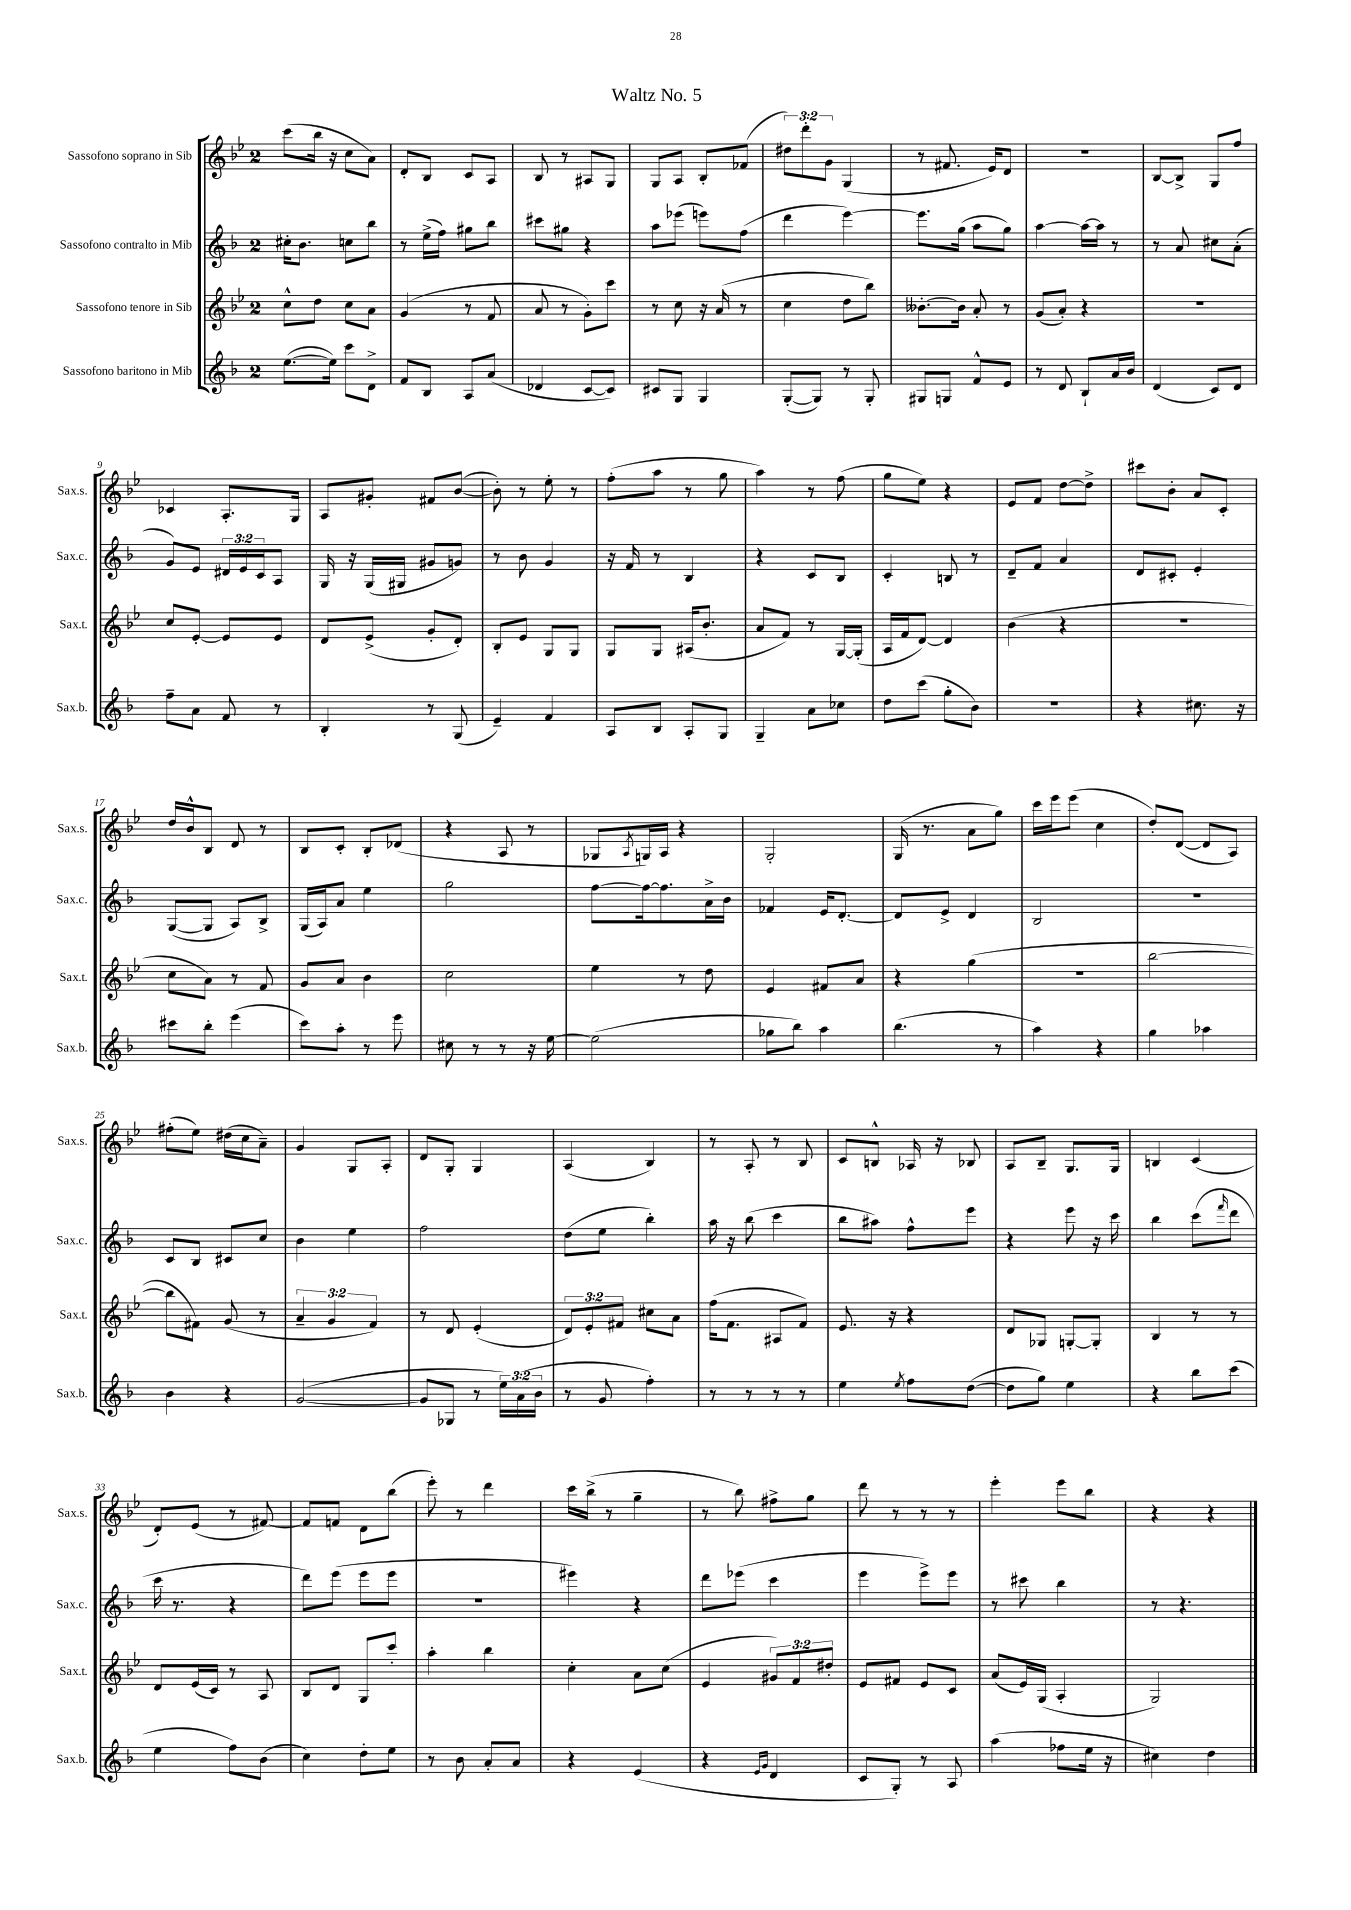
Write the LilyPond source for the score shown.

\header { title = "Waltz No. 5" }
<<
\new StaffGroup <<
\new Staff = "s0" \with { instrumentName = "Sassofono soprano in Sib" shortInstrumentName = "Sax.s." } {
    \clef treble \key bes \major \once \override Staff.TimeSignature.style = #'single-digit \time 2/4 \override Staff.TupletNumber.text = #tuplet-number::calc-fraction-text
    c'''8( bes''16 r16 c''8 a'8) |
    d'8-. bes8 c'8 a8 |
    bes8 r8 ais8 g8 |
    g8 a8 bes8-. fes'8( |
    \tuplet 3/2 { dis''8) d'''8-. g'8 } g4( |
    r8 fis'8. ees'16) d'8 |
    r2 |
    bes8~ bes8-> g8 f''8 |
    ces'4 a8.-. g16 |
    a8 gis'8-. fis'8 bes'8~( |
    bes'8-.) r8 ees''8-. r8 |
    f''8-.( a''8 r8 g''8 |
    a''4) r8 f''8( |
    g''8 ees''8) r4 |
    ees'8 f'8 d''8~ d''8-> |
    cis'''8 bes'8-. a'8 c'8-. |
    d''16 bes'16-^ bes8 d'8 r8 |
    bes8 c'8-. bes8-. des'8( |
    r4 a8 r8 |
    ges8 \acciaccatura { a8 } g16) a16 r4 |
    g2-. |
    g16( r8. a'8 g''8) |
    c'''16 ees'''16 ees'''8( c''4 |
    d''8-.) d'8~( d'8 a8) |
    fis''8-.( ees''8) dis''16( c''16 a'8--) |
    g'4 g8 a8-. |
    d'8 g8-. g4 |
    a4( bes4) |
    r8 a8-. r8 bes8 |
    c'8 b8-^ aes16 r16 bes8 |
    a8 bes8-- g8. g16 |
    b4 c'4( |
    d'8-.) ees'8( r8 fis'8~) |
    fis'8 f'8 d'8 bes''8( |
    ees'''8-.) r8 d'''4 |
    c'''16 bes''16->( r8 g''4-- |
    r8 bes''8) fis''8-> g''8 |
    d'''8 r8 r8 r8 |
    ees'''4-. ees'''8 bes''8 |
    r4 r4 \bar "|." |
}
\new Staff = "s1" \with { instrumentName = "Sassofono contralto in Mib" shortInstrumentName = "Sax.c." } {
    \clef treble \key f \major \once \override Staff.TimeSignature.style = #'single-digit \time 2/4 \override Staff.TupletNumber.text = #tuplet-number::calc-fraction-text
    cis''16-. bes'8. c''8 bes''8 |
    r8 e''16->( f''16) gis''8 bes''8 |
    cis'''8 gis''8 r4 |
    a''8 ees'''8( e'''8) f''8( |
    d'''4 e'''4~) |
    e'''8. g''16( a''8 g''8) |
    a''4~ a''16~ a''16 r8 |
    r8 a'8 cis''8 a'8-.( |
    g'8) e'8 \tuplet 3/2 { dis'16 e'16 c'16 } a8 |
    g16 r16 g16( gis16 gis'8 g'8) |
    r8 bes'8 g'4 |
    r16 f'16 r8 bes4 |
    r4 c'8 bes8 |
    c'4-. b8 r8 |
    d'8-- f'8 a'4 |
    d'8 cis'8-. e'4-. |
    g8~( g8 a8) bes8-> |
    g16( a16) a'8 e''4 |
    g''2 |
    f''8~ f''16~ f''8. a'16-> bes'16 |
    fes'4 e'16 d'8.~-. |
    d'8 e'8-> d'4 |
    bes2 |
    R2 |
    c'8 bes8 cis'8 c''8 |
    bes'4 e''4 |
    f''2 |
    d''8( e''8 bes''4-.) |
    a''16 r16 bes''8( c'''4 |
    bes''8 ais''8) f''8-^ e'''8 |
    r4 e'''8 r16 c'''16 |
    bes''4 c'''8( \grace { f'''16 } d'''8 |
    c'''16 r8. r4 |
    d'''8) e'''8( e'''8 e'''8 |
    R2 |
    eis'''4) r4 |
    d'''8 ees'''8( c'''4 |
    e'''4 e'''8->) e'''8 |
    r8 cis'''8 bes''4 |
    r8 r4. \bar "|." |
}
\new Staff = "s2" \with { instrumentName = "Sassofono tenore in Sib" shortInstrumentName = "Sax.t." } {
    \clef treble \key bes \major \once \override Staff.TimeSignature.style = #'single-digit \time 2/4 \override Staff.TupletNumber.text = #tuplet-number::calc-fraction-text
    c''8-^ d''8 c''8 a'8 |
    g'4( r8 f'8 |
    a'8 r8 g'8-.) c'''8 |
    r8 c''8 r16 a'16( r8 |
    c''4 d''8 bes''8) |
    beses'8.~-. beses'16 a'8-. r8 |
    g'8( a'8-.) r4 |
    r2 |
    c''8 ees'8~-. ees'8 ees'8 |
    d'8 ees'8->( g'8-. d'8-.) |
    bes8-. ees'8 g8 g8 |
    g8 g8 ais16( bes'8.-. |
    a'8 f'8) r8 g16~ g16-.( |
    a16 f'16 d'8~) d'4 |
    bes'4( r4 |
    R2 |
    c''8 a'8) r8 f'8 |
    g'8 a'8 bes'4 |
    c''2 |
    ees''4 r8 d''8 |
    ees'4 fis'8 a'8 |
    r4 g''4( |
    R2 |
    bes''2~ |
    bes''8 fis'8) g'8( r8 |
    \tuplet 3/2 { a'4-- g'4 f'4) } |
    r8 d'8 ees'4-.( |
    \tuplet 3/2 { d'8) ees'8-. fis'8 } cis''8 a'8 |
    f''16( f'8. ais8 f'8) |
    ees'8. r16 r4 |
    d'8 ges8 g8~-. g8-. |
    bes4 r8 r8 |
    d'8 ees'16( c'16) r8 a8 |
    bes8 d'8 g8 c'''8-. |
    a''4-. bes''4 |
    c''4-. a'8 c''8( |
    ees'4 \tuplet 3/2 { gis'8) f'8 dis''8-. } |
    ees'8 fis'8 ees'8 c'8 |
    a'8( ees'16) g16( a4-. |
    g2) \bar "|." |
}
\new Staff = "s3" \with { instrumentName = "Sassofono baritono in Mib" shortInstrumentName = "Sax.b." } {
    \clef treble \key f \major \once \override Staff.TimeSignature.style = #'single-digit \time 2/4 \override Staff.TupletNumber.text = #tuplet-number::calc-fraction-text
    e''8.~( e''16) c'''8 d'8-> |
    f'8 bes8 a8 a'8( |
    des'4 c'8~ c'8) |
    cis'8 g8 g4 |
    g8~-.( g8) r8 g8-. |
    gis8 g8 f'8-^ e'8 |
    r8 d'8 bes8-! a'16 bes'16 |
    d'4( c'8) d'8 |
    f''8-- a'8 f'8 r8 |
    bes4-. r8 g8( |
    e'4--) f'4 |
    a8 bes8 a8-. g8 |
    g4-- a'8 ces''8 |
    d''8 c'''8( g''8-. bes'8) |
    r2 |
    r4 cis''8. r16 |
    cis'''8 bes''8-. e'''4( |
    c'''8) a''8-. r8 e'''8 |
    cis''8 r8 r8 r16 e''16~ |
    e''2( |
    ges''8 bes''8) a''4 |
    bes''4.( r8 |
    a''4) r4 |
    g''4 aes''4 |
    bes'4 r4 |
    g'2~( |
    g'8 ges8 r8 \tuplet 3/2 { e''16) a'16( bes'16 } |
    r8 g'8 f''4-.) |
    r8 r8 r8 r8 |
    e''4 \acciaccatura { e''8 } f''8 d''8~( |
    d''8 g''8) e''4 |
    r4 bes''8 c'''8( |
    e''4 f''8) bes'8( |
    c''4) d''8-. e''8 |
    r8 bes'8 a'8-. a'8 |
    r4 e'4( |
    r4 \grace { e'16 g'16 } d'4 |
    c'8 g8-.) r8 a8 |
    a''4( fes''8 e''16 r16 |
    cis''4) d''4 \bar "|." |
}
>>
>>
